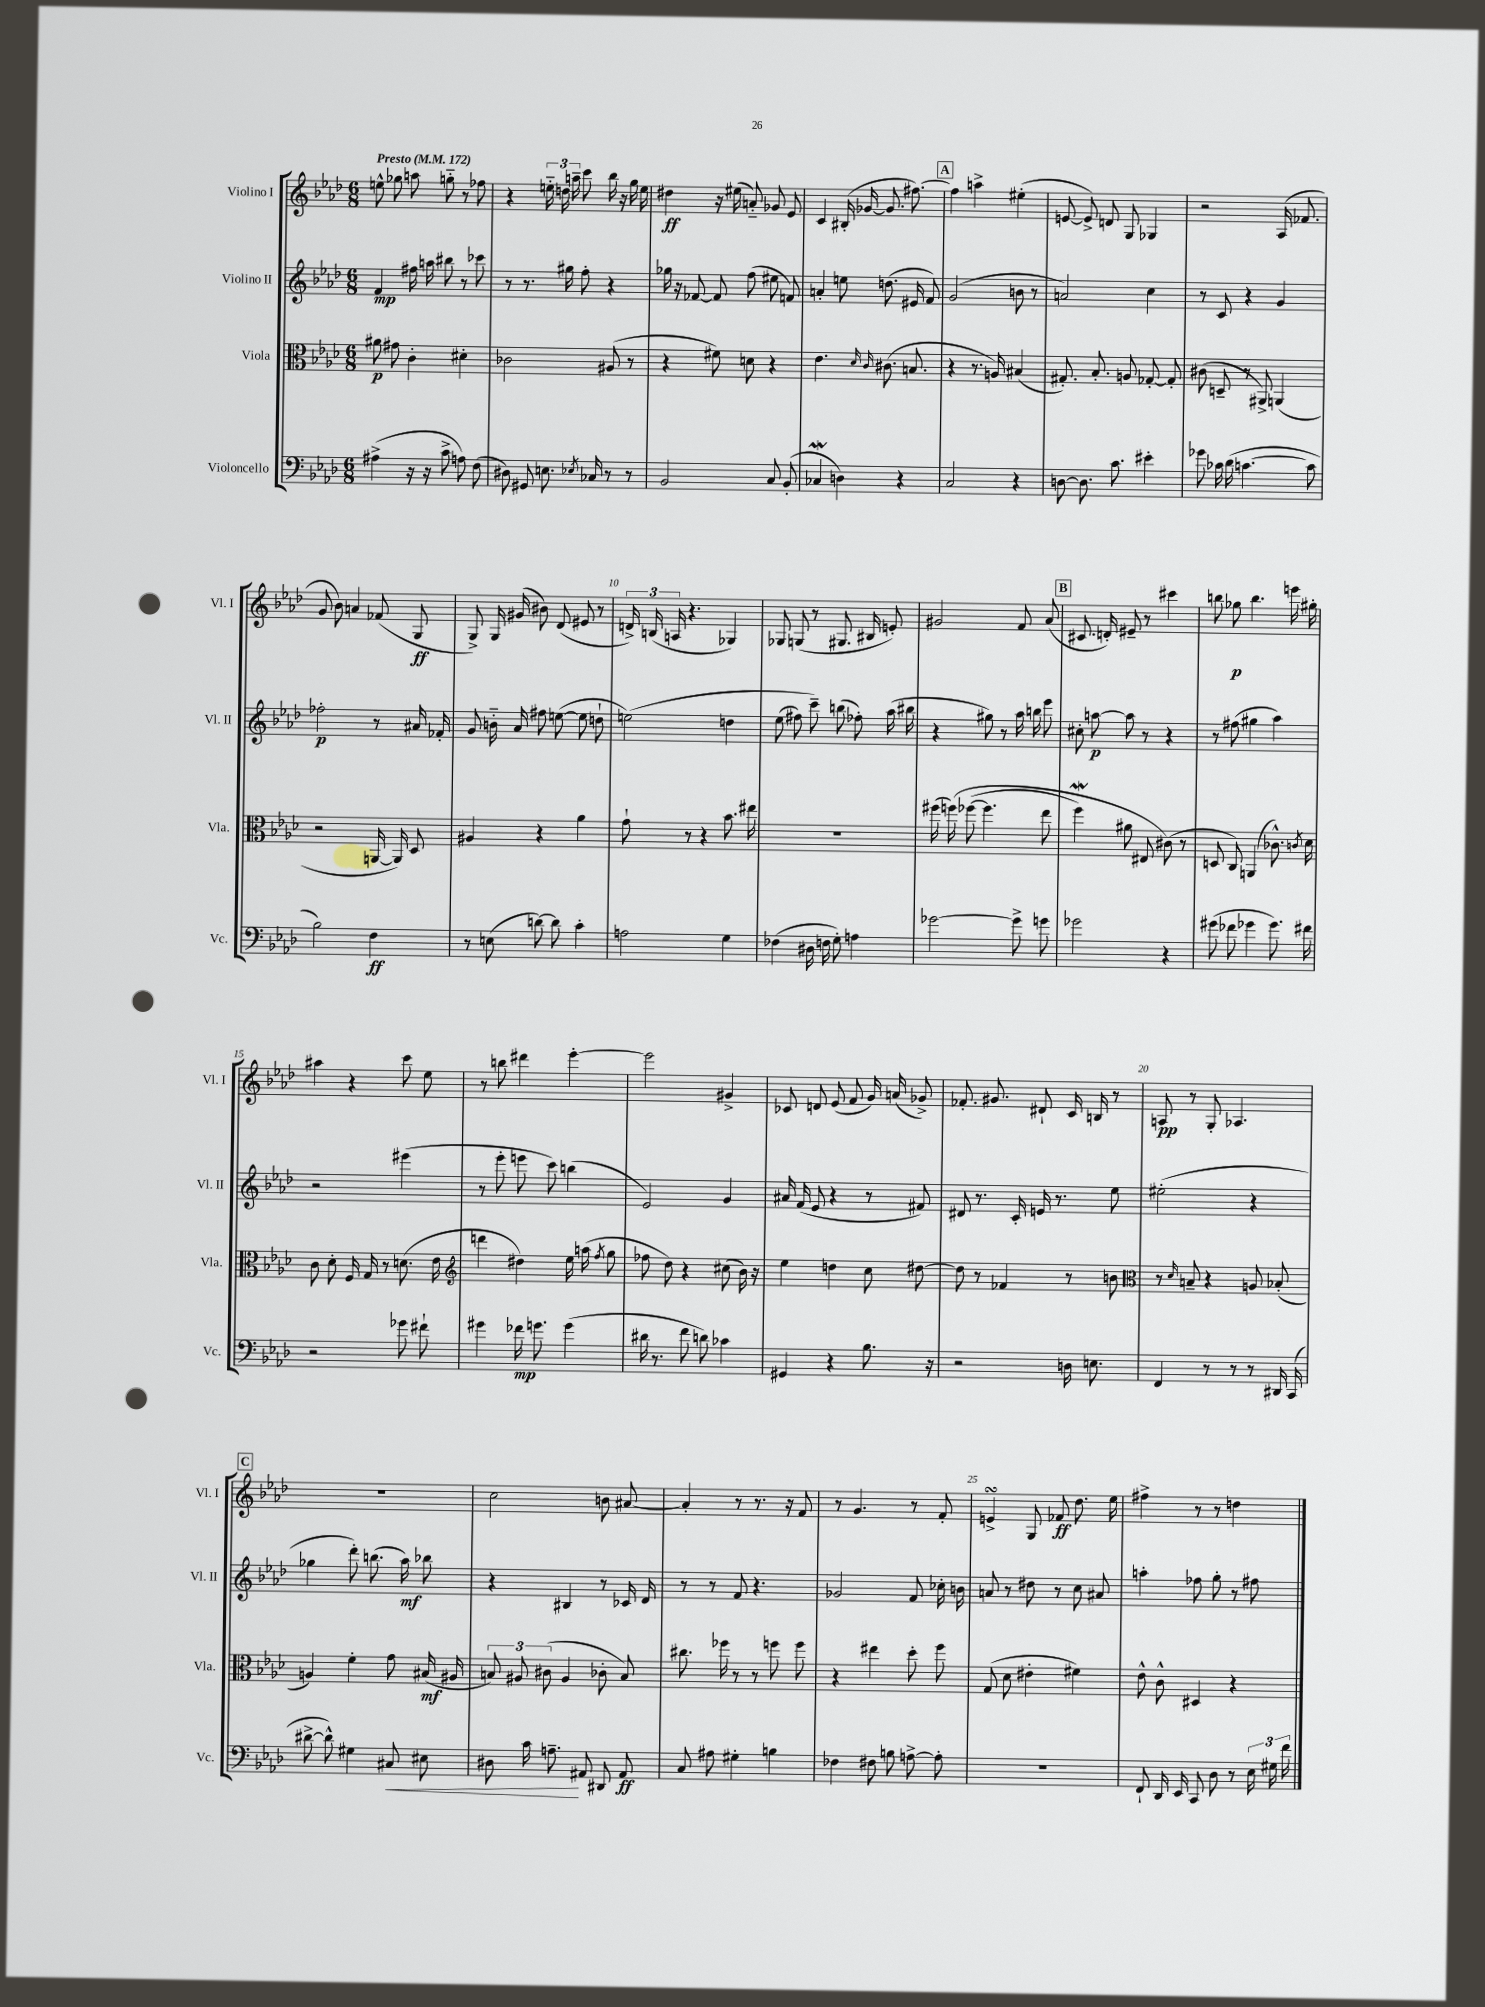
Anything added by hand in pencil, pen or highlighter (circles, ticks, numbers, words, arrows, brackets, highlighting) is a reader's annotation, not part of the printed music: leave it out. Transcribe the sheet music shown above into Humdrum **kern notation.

**kern	**dynam	**kern	**dynam	**kern	**dynam	**kern	**dynam
*part4	*part4	*part3	*part3	*part2	*part2	*part1	*part1
*staff4	*staff4	*staff3	*staff3	*staff2	*staff2	*staff1	*staff1
*I"Violoncello	*	*I"Viola	*	*I"Violino II	*	*I"Violino I	*
*I'Vc.	*	*I'Vla.	*	*I'Vl. II	*	*I'Vl. I	*
*clefF4	*	*clefC3	*	*clefG2	*	*clefG2	*
*k[b-e-a-d-]	*	*k[b-e-a-d-]	*	*k[b-e-a-d-]	*	*k[b-e-a-d-]	*
*M6/8	*	*M6/8	*	*M6/8	*	*M6/8	*
*MM172	*	*MM172	*	*MM172	*	*MM172	*
=1	=1	=1	=1	=1	=1	=1	=1
!	!	!	!	!	!	!LO:TX:a:B:t=Presto	!
(4A#X^\	.	8a#X\	p	4f/	mp	8een^^\	.
.	.	8g#X\	.	.	.	8gg-X\	.
16r	.	4c'\	.	16ff#X\	.	8aan\	.
16r	.	.	.	16aan\	.	.	.
8c^\	.	.	.	8bb#X\	.	8ggn\	.
8An\)	.	4d#X'\	.	8r	.	8r	.
(8F\	.	.	.	8ccc-X\	.	8ff-X\	.
=2	=2	=2	=2	=2	=2	=2	=2
8D#X\)	.	2c-X\	.	8r	.	4r	.
8GG#X/	.	.	.	8.r	.	.	.
8.En\	.	.	.	.	.	24een\	.
.	.	.	.	.	.	24ddn\	.
.	.	.	.	16gg#X\	.	.	.
.	.	.	.	.	.	24aan~\	.
.	.	.	.	8ff'\	.	8ccc\	.
8qE-X/	.	.	.	.	.	.	.
16C-X/	.	.	.	.	.	.	.
8r	.	(8A#X/	.	4r	.	16bb-\	.
.	.	.	.	.	.	16r	.
8r	.	8r	.	.	.	16gg\	.
.	.	.	.	.	.	16ee\	.
=3	=3	=3	=3	=3	=3	=3	=3
2BB-/	.	4r	.	16gg-X\	.	4dd#X\	ff
.	.	.	.	16r	.	.	.
.	.	.	.	[8f-X/	.	.	.
.	.	8f#X\)	.	8f-/]	.	16r	.
.	.	.	.	.	.	(16ee#X\	.
.	.	8dn\	.	(8ff\	.	8an/)	.
8C/	.	4r	.	8ee#X\	.	8g-X/	.
(8BB-'/	.	.	.	8fn/)	.	8e-/	.
=4	=4	=4	=4	=4	=4	=4	=4
4C-Xw/	.	4.e-\	.	4an'/	.	4c/	.
4Dn\)	.	.	.	8een\	.	(16B#X'/	.
.	.	.	.	.	.	[16g-X/	.
.	.	16qqd-/	.	.	.	.	.
.	.	16qqc/	.	.	.	.	.
.	.	(8.c#X\	.	(8.ddn\	.	8.g-/]	.
4r	.	.	.	.	.	.	.
.	.	8.Bn/	.	16e#X/	.	[8.ff#X\)	.
.	.	.	.	8f/)	.	.	.
!!LO:REH:place=s1:t=A
=5	=5	=5	=5	=5	=5	=5	=5
2C/	.	4r	.	(2g/	.	4ff#\]	.
.	.	8.r	.	.	.	4aan^\	.
.	.	16An/)	.	.	.	.	.
4r	.	(4B#X/	.	8bn\	.	(4ee#X'\	.
.	.	.	.	8r	.	.	.
=6	=6	=6	=6	=6	=6	=6	=6
[8Dn\	.	8.G#X'/)	.	2an/)	.	[8en/	.
8.D\]	.	.	.	.	.	8e^/])	.
.	.	8.B-'/	.	.	.	.	.
.	.	.	.	.	.	8dn/	.
8.c\	.	.	.	.	.	.	.
.	.	8An/	.	.	.	8G/	.
4e#X'\	.	[8G-X'/	.	4cc\	.	4G-X/	.
.	.	8G-'/]	.	.	.	.	.
=7	=7	=7	=7	=7	=7	=7	=7
8g-X\	.	(8c#X\	.	8r	.	2r	.
16c-X\	.	8Dn~/	.	8c/	.	.	.
(16d-\	.	.	.	.	.	.	.
[4.cn\	.	8r	.	4r	.	.	.
.	.	8AA#X^/)	.	.	.	.	.
.	.	(4AAn/	.	4g/	.	(16A-/	.
.	.	.	.	.	.	8.f-X/	.
8c\]	.	.	.	.	.	.	.
!!LO:LB:g=z
=8	=8	=8	=8	=8	=8	=8	=8
2B-\)	.	2r	.	2ff-X'\	p	8g/	.
.	.	.	.	.	.	8b-\)	.
.	.	.	.	.	.	4an/	.
4F\	ff	[16AAn/	.	8r	.	(8f-X/	.
.	.	16AA/])	.	.	.	.	.
.	.	8D-/	.	16a#X/	.	8G/	ff
.	.	.	.	16f-X'/	.	.	.
=9	=9	=9	=9	=9	=9	=9	=9
8r	.	4A#X/	.	8g/	.	8G^/)	.
(8En\	.	.	.	16bn\	.	16G/	.
.	.	.	.	16a-/	.	(16g#X/	.
[8dn\)	.	4r	.	8ff#X\	.	8b#X\)	.
8d\]	.	.	.	([8een\	.	(8d-/	.
4c'\	.	4a-\	.	8ee\]	.	8e#X/	.
.	.	.	.	8ddn`\	.	8r	.
=10	=10	=10	=10	=10	=10	=10	=10
2An\	.	8g`\	.	(2een\)	.	24dn^/)	.
.	.	.	.	.	.	(24Bn/	.
.	.	.	.	.	.	24An/	.
.	.	8r	.	.	.	4.r	.
.	.	4r	.	.	.	.	.
4G\	.	8.b-\	.	4ddn\	.	4G-X/)	.
.	.	16ee#X\	.	.	.	.	.
=11	=11	=11	=11	=11	=11	=11	=11
(4F-X\	.	2.r	.	(8ee-\	.	8G-X/	.
.	.	.	.	8ff#X\)	.	(8Gn/	.
16D#X\	.	.	.	8ccc~\)	.	8r	.
16Fn\	.	.	.	.	.	.	.
8G'\)	.	.	.	(8bbn\	.	8.G#X/	.
4An\	.	.	.	8ff-X'\)	.	.	.
.	.	.	.	.	.	16B#X/	.
.	.	.	.	(16aa-\	.	8en'/)	.
.	.	.	.	16bb#X\	.	.	.
=12	=12	=12	=12	=12	=12	=12	=12
[2g-X\	.	(16ff#X\	.	4r	.	2g#X/	.
.	.	(16ffn\)	.	.	.	.	.
.	.	([8ff-X\	.	.	.	.	.
.	.	4.ff-\]	.	8gg#X\)	.	.	.
.	.	.	.	8r	.	.	.
8g-^\]	.	.	.	16aa-\	.	8f/	.
.	.	.	.	16bbn\	.	.	.
8gn\	.	8ee-\	.	8eee-\	.	(8a-/	.
!!LO:REH:place=s1:t=B
=13	=13	=13	=13	=13	=13	=13	=13
2g-X\	.	4ffW\)	.	8cc#X'\	.	8.c#X/	.
.	.	.	.	[8aan\	p	.	.
.	.	.	.	.	.	16dn'/)	.
.	.	8a#X\	.	8aa\]	.	8e#X~/	.
.	.	8E#X/	.	8r	.	8r	.
4r	.	(8c#X\)	.	4r	.	4ccc#X\	.
.	.	8r	.	.	.	.	.
=14	=14	=14	=14	=14	=14	=14	=14
(8g#X\	.	8Dn/	.	8r	.	8bbn\	.
8f-X\	.	8C/)	.	(8ff#X\	.	8gg-X\	p
4g-X\	.	(4AAn/	.	4gg#X\	.	4.bb\	.
8.g-\)	.	8.c-X^^\)	.	4aa-\)	.	.	.
.	.	.	.	.	.	16eeen\	.
.	.	8qcn/	.	.	.	.	.
16f#X\	.	16d-\	.	.	.	16gg#X'\	.
!!LO:LB:g=z
=15	=15	=15	=15	=15	=15	=15	=15
2r	.	8c\	.	2r	.	4aa#X\	.
.	.	8d-'\	.	.	.	.	.
.	.	16F/	.	.	.	4r	.
.	.	16G/	.	.	.	.	.
.	.	8r	.	.	.	.	.
8g-X\	.	(8.dn\	.	(4eee#X\	.	8ccc\	.
8f#X`\	.	.	.	.	.	8ee-\	.
.	.	16e-\	.	.	.	.	.
=16	=16	=16	=16	=16	=16	=16	=16
*	*	*clefG2	*	*	*	*	*
4g#X\	.	4dddn\	.	8r	.	8r	.
.	.	.	.	8eee-'\	.	8bbn\	.
16f-X\	mp	4dd#X\)	.	8eeen\	.	4ddd#X\	.
8.gn\	.	.	.	.	.	.	.
.	.	.	.	8ccc\)	.	.	.
(4g\	.	16ee-\	.	(4bbn\	.	[4eee-'\	.
.	.	(16aan\	.	.	.	.	.
.	.	8qff/	.	.	.	.	.
.	.	8gg\	.	.	.	.	.
=17	=17	=17	=17	=17	=17	=17	=17
16d#X\	.	8ff-X\	.	2e-/)	.	2eee-\]	.
8.r	.	.	.	.	.	.	.
.	.	8dd-\)	.	.	.	.	.
8f\	.	4r	.	.	.	.	.
8dn\)	.	.	.	.	.	.	.
4c-X\	.	(8cc#X\	.	4g/	.	4g#X^/	.
.	.	16b-\)	.	.	.	.	.
.	.	16r	.	.	.	.	.
=18	=18	=18	=18	=18	=18	=18	=18
4GG#X/	.	4ee-\	.	16a#X/	.	8c-X/	.
.	.	.	.	(16f/	.	.	.
.	.	.	.	8e-/	.	8dn/	.
4r	.	4ddn\	.	4r	.	(8e-/	.
.	.	.	.	.	.	8f/	.
8.B-\	.	8cc\	.	8r	.	16g/)	.
.	.	.	.	.	.	(16an/	.
.	.	[8dd#X\	.	8f#X/)	.	8g-X^/)	.
16r	.	.	.	.	.	.	.
=19	=19	=19	=19	=19	=19	=19	=19
2r	.	8dd#\]	.	8d#X/	.	8.f-X'/	.
.	.	8r	.	8.r	.	.	.
.	.	.	.	.	.	8.g#X/	.
.	.	4f-X/	.	.	.	.	.
.	.	.	.	16c'/	.	.	.
.	.	.	.	16en/	.	8d#X`/	.
.	.	.	.	8.r	.	.	.
16Dn\	.	8r	.	.	.	16c/	.
8.En\	.	.	.	.	.	16Bn/	.
.	.	8bn\	.	8ee-\	.	8r	.
=20	=20	=20	=20	=20	=20	=20	=20
*	*	*clefC3	*	*	*	*	*
4FF/	.	8r	.	(2ee#X'\	.	8An/	pp
.	.	16qqd-/	.	.	.	.	.
.	.	8Bn~/	.	.	.	8r	.
8r	.	4r	.	.	.	8G'/	.
8r	.	.	.	.	.	4.A-X/	.
8r	.	8An/	.	4r	.	.	.
16DD#X/	.	(8B-X'/	.	.	.	.	.
(16CC/	.	.	.	.	.	.	.
!!LO:LB:g=z
!!LO:REH:place=s1:t=C
=21	=21	=21	=21	=21	=21	=21	=21
[8d#X^\	.	4An/)	.	4gg-X\	.	2.r	.
8d#^^\])	.	.	.	.	.	.	.
4G#X\	.	4f'\	.	8ddd-'\)	.	.	.
.	.	.	.	(8.bbn\	.	.	.
!	!LO:HP:b	!	!	!	!	!	!
8C#X/	<	8g\	.	.	.	.	.
.	.	.	.	16aa-\)	mf	.	.
8E#X\	.	(16B#X/	mf	8bb-X\	.	.	.
.	.	16A#X/	.	.	.	.	.
=22	=22	=22	=22	=22	=22	=22	=22
8D#X\	.	12Bn/)	.	4r	.	2cc\	.
.	.	12A#X/	.	.	.	.	.
16c\	.	.	.	.	.	.	.
.	.	(12c#X\	.	.	.	.	.
8.An~\	.	.	.	.	.	.	.
.	.	4A#/	.	4B#X/	.	.	.
8AA#X/	[	.	.	.	.	.	.
8DD#X/	.	8c-X'\	.	8r	.	8bn\	.
8AA#/	ff	8B/)	.	16c-X/	.	[8a#X/	.
.	.	.	.	16d-/	.	.	.
=23	=23	=23	=23	=23	=23	=23	=23
8C/	.	8.cc#X\	.	8r	.	4a#'/]	.
8A#X\	.	.	.	8r	.	.	.
.	.	16ff-X\	.	.	.	.	.
4G#X'\	.	8r	.	8f/	.	8r	.
.	.	8r	.	4.r	.	8.r	.
4Bn\	.	8ffn\	.	.	.	.	.
.	.	.	.	.	.	16r	.
.	.	8ff\	.	.	.	8f/	.
=24	=24	=24	=24	=24	=24	=24	=24
4F-X\	.	4r	.	2g-X/	.	8r	.
.	.	.	.	.	.	4.g/	.
8F#X\	.	4ee#X\	.	.	.	.	.
8Bn\	.	.	.	.	.	.	.
[8An^\	.	8dd-'\	.	8f/	.	8r	.
8A'\]	.	8ff\	.	16cc-X'\	.	8f'/	.
.	.	.	.	16bn\	.	.	.
=25	=25	=25	=25	=25	=25	=25	=25
2.r	.	(8G/	.	8an/	.	4ensSsS^/	.
.	.	8d-\	.	8r	.	.	.
.	.	4e#X'\	.	8dd#X\	.	8G/	.
.	.	.	.	8r	.	8f-X/	ff
.	.	4f#X\)	.	8cc\	.	8.dd-\	.
.	.	.	.	8a#X/	.	.	.
.	.	.	.	.	.	16ee-\	.
=26	=26	=26	=26	=26	=26	=26	=26
8FF`/	.	8e-^^\	.	4aan'\	.	4ff#X^\	.
16DD-/	.	8c^^\	.	.	.	.	.
16EE-/	.	.	.	.	.	.	.
8CC/	.	4D#X/	.	8ff-X\	.	8r	.
8D-\	.	.	.	8gg'\	.	8r	.
8r	.	4r	.	8r	.	4ddn\	.
24E-\	.	.	.	8ff#X\	.	.	.
24G#X\	.	.	.	.	.	.	.
24f\	.	.	.	.	.	.	.
==	==	==	==	==	==	==	==
*-	*-	*-	*-	*-	*-	*-	*-
